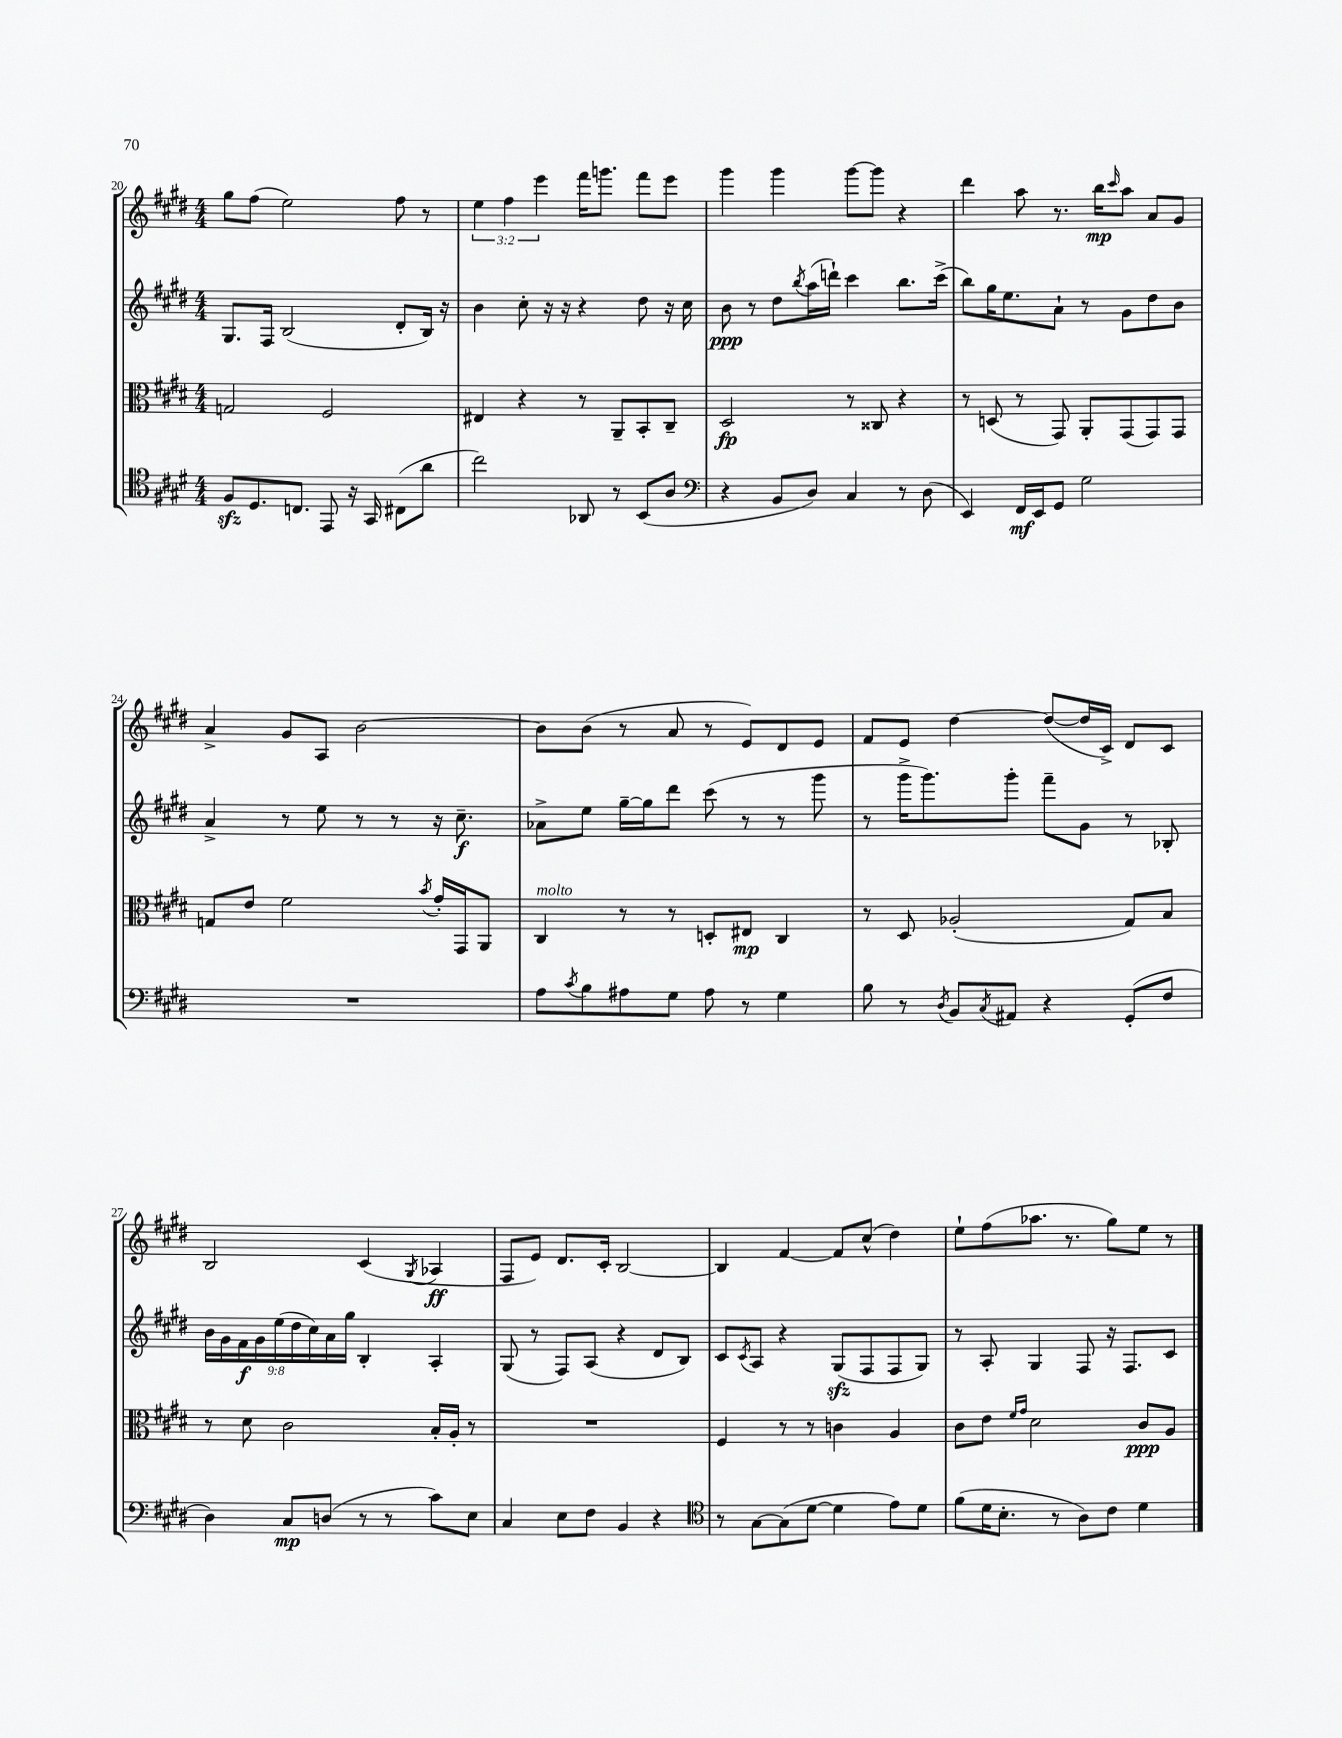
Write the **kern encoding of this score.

**kern	**dynam	**kern	**dynam	**kern	**dynam	**kern	**dynam
*part4	*part4	*part3	*part3	*part2	*part2	*part1	*part1
*staff4	*staff4	*staff3	*staff3	*staff2	*staff2	*staff1	*staff1
*clefC4	*	*clefC3	*	*clefG2	*	*clefG2	*
*k[f#c#g#d#]	*	*k[f#c#g#d#]	*	*k[f#c#g#d#]	*	*k[f#c#g#d#]	*
*M4/4	*	*M4/4	*	*M4/4	*	*M4/4	*
=20	=20	=20	=20	=20	=20	=20	=20
8F#zz/L	.	2Gn/	.	8.G#/L	.	8gg#\L	.
8.D#/	.	.	.	.	.	(8ff#\J	.
.	.	.	.	16F#/Jk	.	.	.
.	.	.	.	(2B/	.	2ee\)	.
8.Cn/J	.	.	.	.	.	.	.
8EE/	.	2F#/	.	.	.	.	.
16r	.	.	.	.	.	.	.
16GG#/	.	.	.	.	.	.	.
(8C#X\L	.	.	.	8d#'/L	.	8ff#\	.
8a\J	.	.	.	16B/Jk)	.	8r	.
.	.	.	.	16r	.	.	.
=21	=21	=21	=21	=21	=21	=21	=21
2cc#\)	.	4E#X/	.	4b\	.	6ee\	.
.	.	.	.	.	.	6ff#\	.
.	.	4r	.	8cc#'\	.	.	.
.	.	.	.	.	.	6eee\	.
.	.	.	.	16r	.	.	.
.	.	.	.	16r	.	.	.
8AA-X/	.	8r	.	4r	.	16fff#\KL	.
.	.	.	.	.	.	8.gggn\J	.
8r	.	8AA~/L	.	.	.	.	.
(8BB/L	.	8BB'/	.	8dd#\	.	8fff#\L	.
8A/J	.	8C#~/J	.	16r	.	8eee\J	.
.	.	.	.	16cc#\	.	.	.
=22	=22	=22	=22	=22	=22	=22	=22
*clefF4	*	*	*	*	*	*	*
4r	.	2D#/	fp	8b\	ppp	4ggg#\	.
.	.	.	.	8r	.	.	.
8BB/L	.	.	.	8dd#\L	.	4ggg#\	.
.	.	.	.	8qbb/	.	.	.
8D#/J)	.	.	.	(16aa\L	.	.	.
.	.	.	.	16dddn`\JJ)	.	.	.
4C#/	.	8r	.	4ccc#\	.	[8ggg#\L	.
.	.	8C##X/	.	.	.	8ggg#\J]	.
8r	.	4r	.	8.bb\L	.	4r	.
(8D#\	.	.	.	.	.	.	.
.	.	.	.	(16ccc#^\Jk	.	.	.
=23	=23	=23	=23	=23	=23	=23	=23
4EE/)	.	8r	.	8bb\L)	.	4ddd#\	.
.	.	(8Dn/	.	16gg#\K	.	.	.
.	.	.	.	8.ee\	.	.	.
16FF#/LL	mf	8r	.	.	.	8aa\	.
16EE/J	.	.	.	.	.	.	.
8GG#/J	.	8GG#/)	.	8a`\J	.	8.r	.
2G#\	.	8AA'/L	.	8r	.	.	.
.	.	.	.	.	.	16bb\KL	mp
.	.	.	.	.	.	16qqccc#/	.
.	.	(8GG#/	.	8g#\L	.	8aa\J	.
.	.	8GG#/)	.	8dd#\	.	8a/L	.
.	.	8GG#/J	.	8b\J	.	8g#/J	.
!!LO:LB:g=z
=24	=24	=24	=24	=24	=24	=24	=24
1r	.	8Gn/L	.	4a^/	.	4a^/	.
.	.	8e/J	.	.	.	.	.
.	.	2f#\	.	8r	.	8g#/L	.
.	.	.	.	8ee\	.	8A/J	.
.	.	.	.	8r	.	[2b\	.
.	.	.	.	8r	.	.	.
.	.	8qb/	.	.	.	.	.
.	.	16g#'/LL	.	16r	.	.	.
.	.	16GG#/J	.	8.cc#~\	f	.	.
.	.	8AA/J	.	.	.	.	.
=25	=25	=25	=25	=25	=25	=25	=25
!	!	!LO:TX:a:i:t=molto	!	!	!	!	!
8A\L	.	4C#/	.	8a-X^\L	.	8b\L]	.
8qc#/	.	.	.	.	.	.	.
8B\	.	.	.	8ee\J	.	(8b\J	.
8A#X\	.	8r	.	[16gg#~\LL	.	8r	.
.	.	.	.	16gg#\J]	.	.	.
8G#\J	.	8r	.	8ddd#\J	.	8a/	.
8A#\	.	8Dn'/L	.	(8ccc#\	.	8r	.
8r	.	8E#X/J	mp	8r	.	8e/L)	.
4G#\	.	4C#/	.	8r	.	8d#/	.
.	.	.	.	8ggg#\	.	8e/J	.
=26	=26	=26	=26	=26	=26	=26	=26
8B\	.	8r	.	8r	.	8f#/L	.
8r	.	8D#/	.	16ggg#^\KL	.	8e/J	.
.	.	.	.	8.ggg#\)	.	.	.
8qD#/	.	.	.	.	.	.	.
8BB/L	.	(2A-X'/	.	.	.	[4dd#\	.
8qC#/	.	.	.	.	.	.	.
8AA#X/J	.	.	.	8ggg#'\J	.	.	.
4r	.	.	.	8fff#~\L	.	(8dd#/L_	.
.	.	.	.	8g#\J	.	16dd#/L]	.
.	.	.	.	.	.	16c#^/JJ)	.
(8GG#'/L	.	8G#/L)	.	8r	.	8d#/L	.
8F#/J	.	8B/J	.	8B-X'/	.	8c#/J	.
!!LO:LB:g=z
=27	=27	=27	=27	=27	=27	=27	=27
4D#\)	.	8r	.	18b\LL	.	2B/	.
.	.	.	.	18g#\	.	.	.
.	.	.	.	18f#\	f	.	.
.	.	8d#\	.	.	.	.	.
.	.	.	.	18g#\	.	.	.
.	.	.	.	(18ee\	.	.	.
8C#/L	mp	2c#\	.	.	.	.	.
.	.	.	.	18dd#\	.	.	.
.	.	.	.	18cc#\)	.	.	.
(8Dn/J	.	.	.	.	.	.	.
.	.	.	.	18a\	.	.	.
.	.	.	.	18gg#\JJ	.	.	.
8r	.	.	.	4B'/	.	(4c#/	.
8r	.	.	.	.	.	.	.
.	.	.	.	.	.	8qG#/	.
8c#\L)	.	16B'/LL	.	4A'/	.	4A-X/	ff
.	.	16A'/JJ	.	.	.	.	.
8E\J	.	8r	.	.	.	.	.
=28	=28	=28	=28	=28	=28	=28	=28
4C#/	.	1r	.	(8G#/	.	8F#/L	.
.	.	.	.	8r	.	8e/J)	.
8E\L	.	.	.	8F#/L)	.	8.d#/L	.
8F#\J	.	.	.	(8A/J	.	.	.
.	.	.	.	.	.	16c#'/Jk	.
4BB/	.	.	.	4r	.	[2B/	.
4r	.	.	.	8d#/L	.	.	.
.	.	.	.	8B/J)	.	.	.
=29	=29	=29	=29	=29	=29	=29	=29
*clefC4	*	*	*	*	*	*	*
8r	.	4F#/	.	8c#/L	.	4B/]	.
.	.	.	.	8qc#/	.	.	.
[8G#\L	.	.	.	8A/J	.	.	.
(8G#\]	.	8r	.	4r	.	[4f#/	.
[8d#\J	.	8r	.	.	.	.	.
4d#\]	.	4cn\	.	(8G#zz/L	.	8f#/L]	.
.	.	.	.	8F#/	.	(8cc#^^/J	.
8e\L)	.	4A/	.	8F#/	.	4dd#\)	.
8d#\J	.	.	.	8G#/J)	.	.	.
=30	=30	=30	=30	=30	=30	=30	=30
(8f#\L	.	8c#\L	.	8r	.	8ee`\L	.
16d#\K	.	8e\J	.	8A'/	.	(8ff#\	.
8.B'\J	.	.	.	.	.	.	.
.	.	16qqf#/LL	.	.	.	.	.
.	.	16qqg#/JJ	.	.	.	.	.
.	.	2d#\	.	4G#/	.	8.aa-X\J	.
8r	.	.	.	.	.	.	.
.	.	.	.	.	.	8.r	.
8A\L)	.	.	.	8F#/	.	.	.
8c#\J	.	.	.	16r	.	8gg#\L)	.
.	.	.	.	8.F#/L	.	.	.
4d#\	.	8c#/L	ppp	.	.	8ee\J	.
.	.	8A/J	.	8c#/J	.	8r	.
==	==	==	==	==	==	==	==
*-	*-	*-	*-	*-	*-	*-	*-
